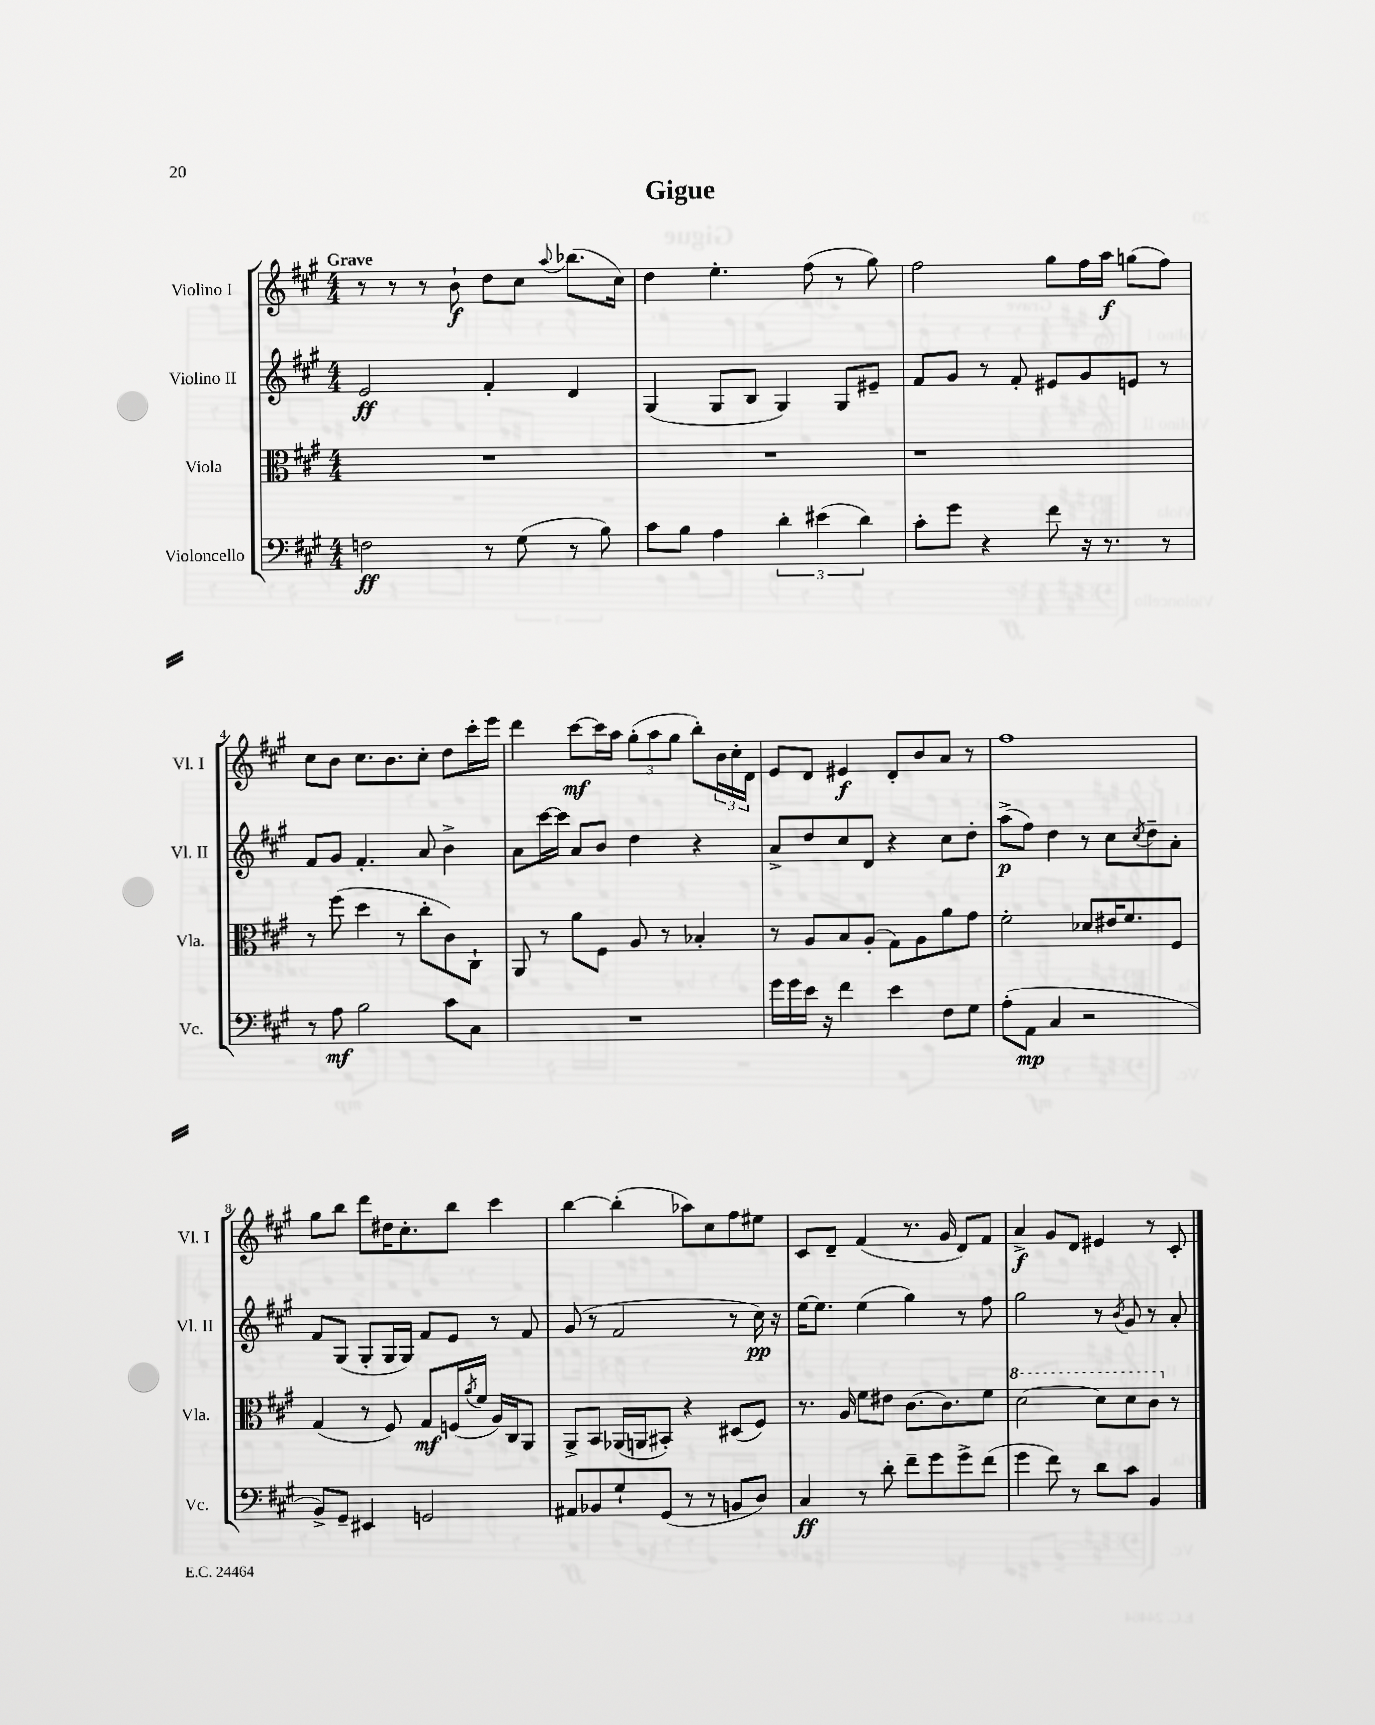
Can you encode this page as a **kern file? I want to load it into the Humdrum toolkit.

**kern	**kern	**kern	**kern
*staff4	*staff3	*staff2	*staff1
*clefF4	*clefC3	*clefG2	*clefG2
*k[f#c#g#]	*k[f#c#g#]	*k[f#c#g#]	*k[f#c#g#]
*M4/4	*M4/4	*M4/4	*M4/4
2F	1r	2e	8r
.	.	.	8r
.	.	.	8r
.	.	.	8b`
8r	.	4f#'	8dd
(8G#	.	.	8cc#
.	.	.	8qqaa
8r	.	4d	(8.bb-
8B)	.	.	.
.	.	.	16cc#)
=	=	=	=
8c#	1r	(4G#	4dd
8B	.	.	.
4A	.	8G#	4.ee'
.	.	8B	.
6d'	.	4G#)	.
.	.	.	(8ff#
(6e#	.	.	.
.	.	8G#	8r
6d)	.	.	.
.	.	8e#~	8gg#)
=	=	=	=
8c#'	1r	8f#	2ff#
8g#	.	8g#	.
4r	.	8r	.
.	.	8f#'	.
8f#	.	8e#	8gg#
16r	.	8g#	16ff#
8.r	.	.	16aa
.	.	8e	(8gg
8r	.	8r	8ff#)
=	=	=	=
8r	8r	8f#	8cc#
8A	(8ff#	8g#	8b
2B	4dd	4.f#'	8.cc#
.	.	.	8.b
.	8r	.	.
.	8cc#'	8a	8cc#'
8c#	8c#)	4b^	8dd
8C#	8C#`	.	16ccc#'
.	.	.	16eee
=	=	=	=
1r	8AA	8a	4ddd
.	8r	[16ccc#	.
.	.	16ccc#]	.
.	8a	8a	[8ccc#
.	8F#	8b	16ccc#]
.	.	.	16aa
.	8A	4dd	(12gg#'
.	.	.	12aa
.	8r	.	.
.	.	.	12gg#
.	4B-'	4r	8bb')
.	.	.	24b
.	.	.	24cc#'
.	.	.	24d
=	=	=	=
16g#	8r	8a^	8e
16g#	.	.	.
16e	8A	8dd	8d
16r	.	.	.
4f#	8B	8cc#	4e#
.	(8A'	8d	.
4e	8G#)	4r	8d'
.	8A	.	8b
8F#	8a	8cc#	8a
8G#	8g#	8dd'	8r
=	=	=	=
(8A'	2f#'	(8aa^	1ff#
8AA	.	8ff#)	.
4C#	.	4dd	.
2r	8d-	8r	.
.	16e#	8cc#	.
.	8.f#	.	.
.	.	8qcc#	.
.	.	8dd~	.
.	8F#	8a'	.
=	=	=	=
8BB^)	(4G#	8f#	8gg#
8GG#~	.	(8G#	8bb
4EE#	8r	8G#'	8ddd
.	8F#)	16G#	16dd#
.	.	16G#)	8.cc#'
2GG	8G#	8f#	.
.	(16F	8e	8bb
.	8qa	.	.
.	16f#	.	.
.	16A)	8r	4ccc#
.	16C#	.	.
.	8AA	8f#	.
=	=	=	=
8AA#	8AA^	(8g#	[4bb
8BB-	8BB	8r	.
8G#`	(16AA-	2f#	(4bb']
.	16AA	.	.
(8GG#	8BB#')	.	.
8r	4r	.	8aa-)
8r	.	.	8cc#
8BB	(8D#	8r	8ff#
8D)	8F#)	16cc#)	8ee#
.	.	16r	.
=	=	=	=
4C#	8.r	[16ee	8c#
.	.	8.ee]	.
.	.	.	8d~
.	16A	.	.
8r	8f#	(4ee	(4f#
8d'	8e#	.	.
8f#~	[8.c#	4gg#)	8.r
8g#	.	.	.
.	8.c#]	.	16g#
8g#^	.	8r	8d)
(8f#	8f#	8ff#	8f#
=	=	=	=
4g#	[2dd	2gg#	4a^
8f#)	.	.	8g#
8r	.	.	8d
8d	8dd]	8r	4e#
.	.	8qb	.
8c#	8dd	8g#	.
4BB	8cc#	8r	8r
.	8r	8a'	8c#'
==	==	==	==
*-	*-	*-	*-
